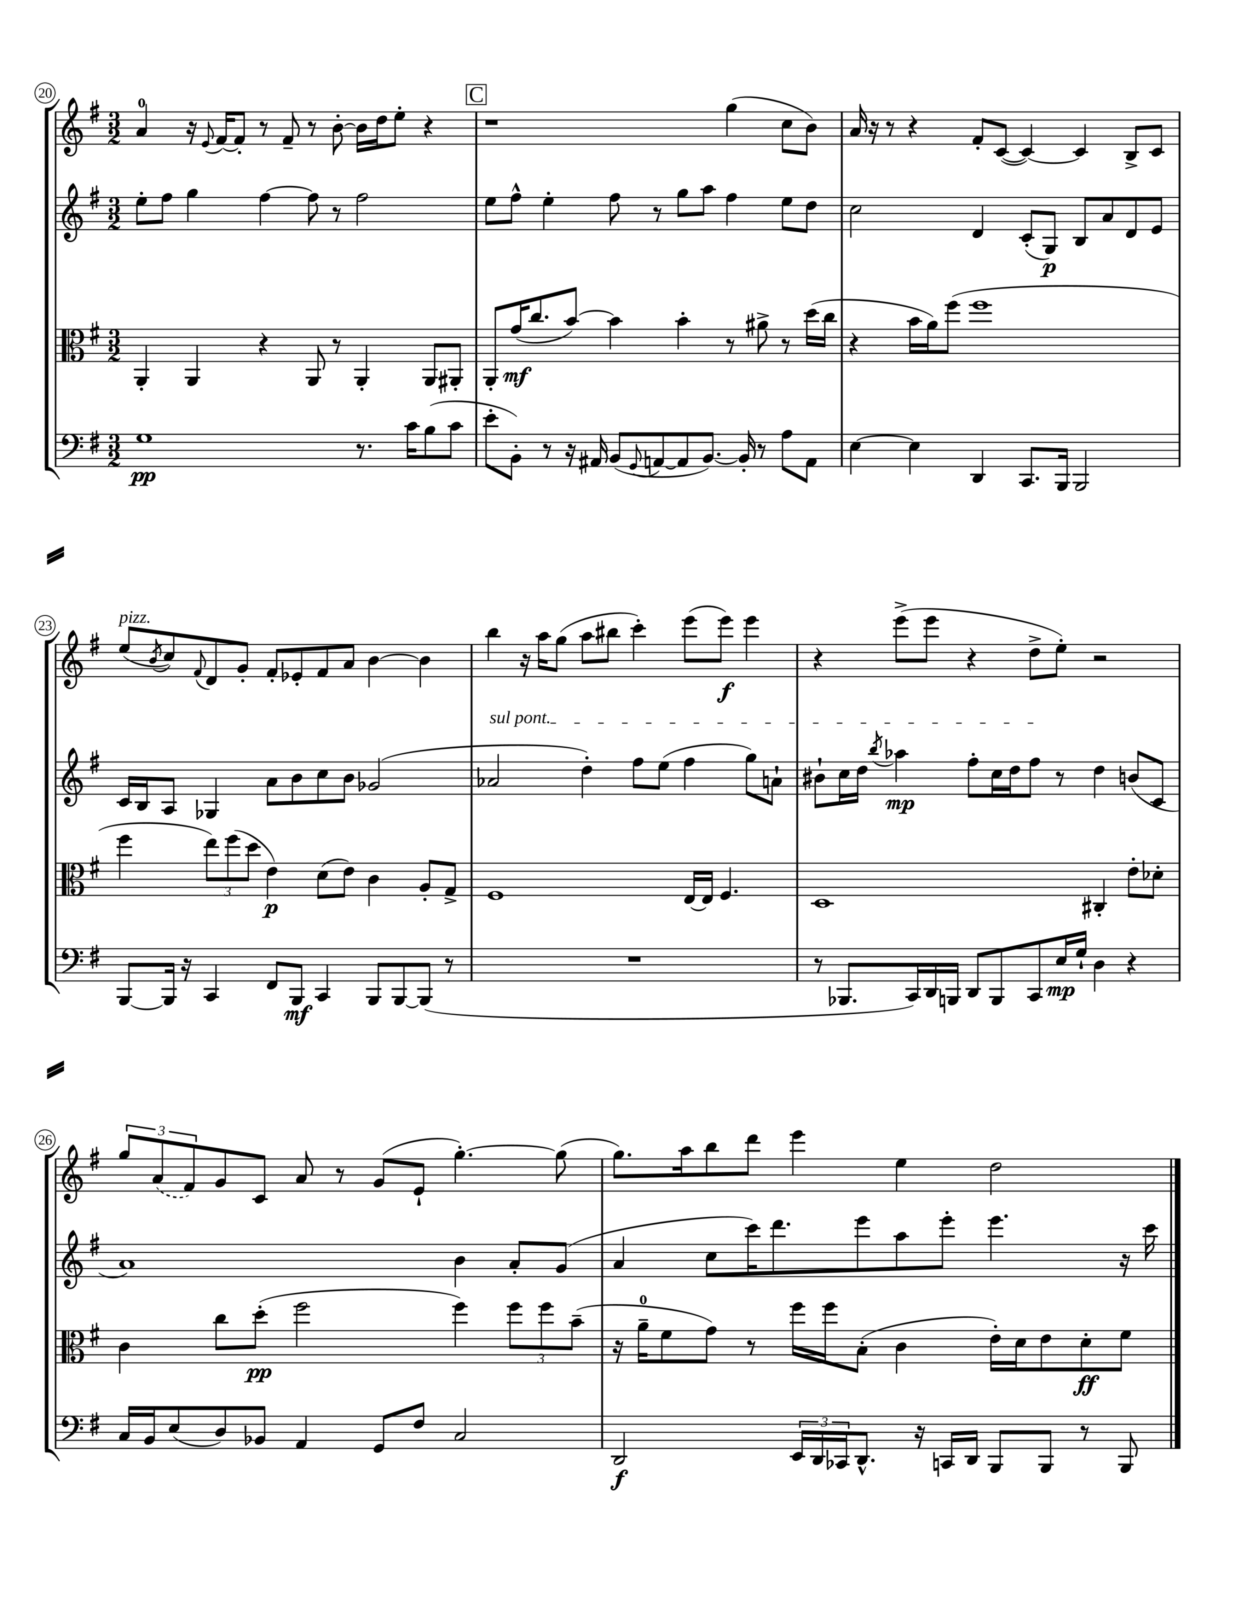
<<
\new StaffGroup <<
\new Staff = "s0" {
    \clef treble \key g \major \numericTimeSignature \time 3/2
    a'4-0 r16 \appoggiatura { e'8 } fis'16~ fis'8-. r8 fis'8-- r8 b'8~-. b'16 d''16 e''8-. r4 |
    \mark \markup { \box "C" } r1 g''4( c''8 b'8) |
    a'16 r16 r8 r4 fis'8-. c'8~( c'4~) c'4 b8-> c'8 |
    e''8^\markup { \italic "pizz." }( \acciaccatura { b'8 } c''8) \appoggiatura { fis'8 } d'8 g'8-. fis'8-. ees'8-. fis'8 a'8 b'4~ b'4 |
    b''4 r16 a''16 g''8( a''8 bis''8 c'''4-.) e'''8( e'''8\f) e'''4 |
    r4 e'''8->( e'''8 r4 d''8-> e''8-.) r2 |
    \tuplet 3/2 { g''8 \once \slurDashed a'8( fis'8) } g'8 c'8 a'8 r8 g'8( e'8-! g''4.~-.) g''8( |
    g''8.) a''16 b''8 d'''8 e'''4 e''4 d''2 \bar "|." |
}
\new Staff = "s1" {
    \clef treble \key g \major \numericTimeSignature \time 3/2
    e''8-. fis''8 g''4 fis''4~ fis''8 r8 fis''2 |
    \mark \markup { \box "C" } e''8 fis''8-^ e''4-. fis''8 r8 g''8 a''8 fis''4 e''8 d''8 |
    c''2 d'4 c'8-.( g8\p) b8 a'8 d'8 e'8 |
    c'16 b16 a8 ges4 a'8 b'8 c''8 b'8 ges'2( |
    \once \override TextSpanner.bound-details.left.text = \markup { \italic "sul pont." } aes'2\startTextSpan d''4-.) fis''8 e''8( fis''4 g''8) a'8-! |
    bis'8-! c''16 d''16 \acciaccatura { b''8 } aes''4\mp fis''8-. c''16 d''16 fis''8\stopTextSpan r8 d''4 b'8( c'8 |
    a'1) b'4 a'8-. g'8( |
    a'4 c''8 c'''16) d'''8. e'''8 a''8 e'''8-. e'''4. r16 c'''16 \bar "|." |
}
\new Staff = "s2" {
    \clef alto \key g \major \numericTimeSignature \time 3/2
    a,4-. a,4 r4 a,8 r8 a,4-. a,8 ais,8-. |
    \mark \markup { \box "C" } a,8-. g'16\mf( c''8. b'8~) b'4 b'4-. r8 ais'8-> r8 d''16( c''16 |
    r4 b'16 a'16) fis''8( fis''1 |
    fis''4 \tuplet 3/2 { e''8) fis''8( d''8 } e'4\p) d'8( e'8) c'4 a8-. g8-> |
    fis1 e16~ e16 fis4. |
    d1 cis4-. e'8-. des'8-. |
    c'4 c''8 d''8-.\pp( fis''2 fis''4) \tuplet 3/2 { fis''8 fis''8 b'8--( } |
    r16 a'16-0-- fis'8 g'8) r8 fis''16 fis''16 b8-.( c'4 e'16-.) d'16 e'8 d'8-.\ff fis'8 \bar "|." |
}
\new Staff = "s3" {
    \clef bass \key g \major \numericTimeSignature \time 3/2
    g1\pp r8. c'16 b8( c'8 |
    \mark \markup { \box "C" } e'8-. b,8-.) r8 r16 ais,16 b,8( \appoggiatura { g,8 } a,8~ a,8 b,8.~) b,16-. r8 a8 a,8 |
    e4~ e4 d,4 c,8. b,,16 b,,2 |
    b,,8~ b,,16 r16 c,4 fis,8 b,,8\mf c,4 b,,8 b,,8~ b,,8( r8 |
    R1. |
    r8 bes,,8. c,16) d,16 b,,16 d,8 b,,8 c,8 e16\mp g16-! d4 r4 |
    c16 b,16 e8( d8) bes,8 a,4 g,8 fis8 c2 |
    d,2\f \tuplet 3/2 { e,16 d,16 ces,16 } d,8.-^ r16 c,16 d,16 b,,8 b,,8 r8 b,,8 \bar "|." |
}
>>
>>
\layout { \context { \Score currentBarNumber = #20 \override BarNumber.stencil = #(make-stencil-circler 0.1 0.3 ly:text-interface::print) } }
